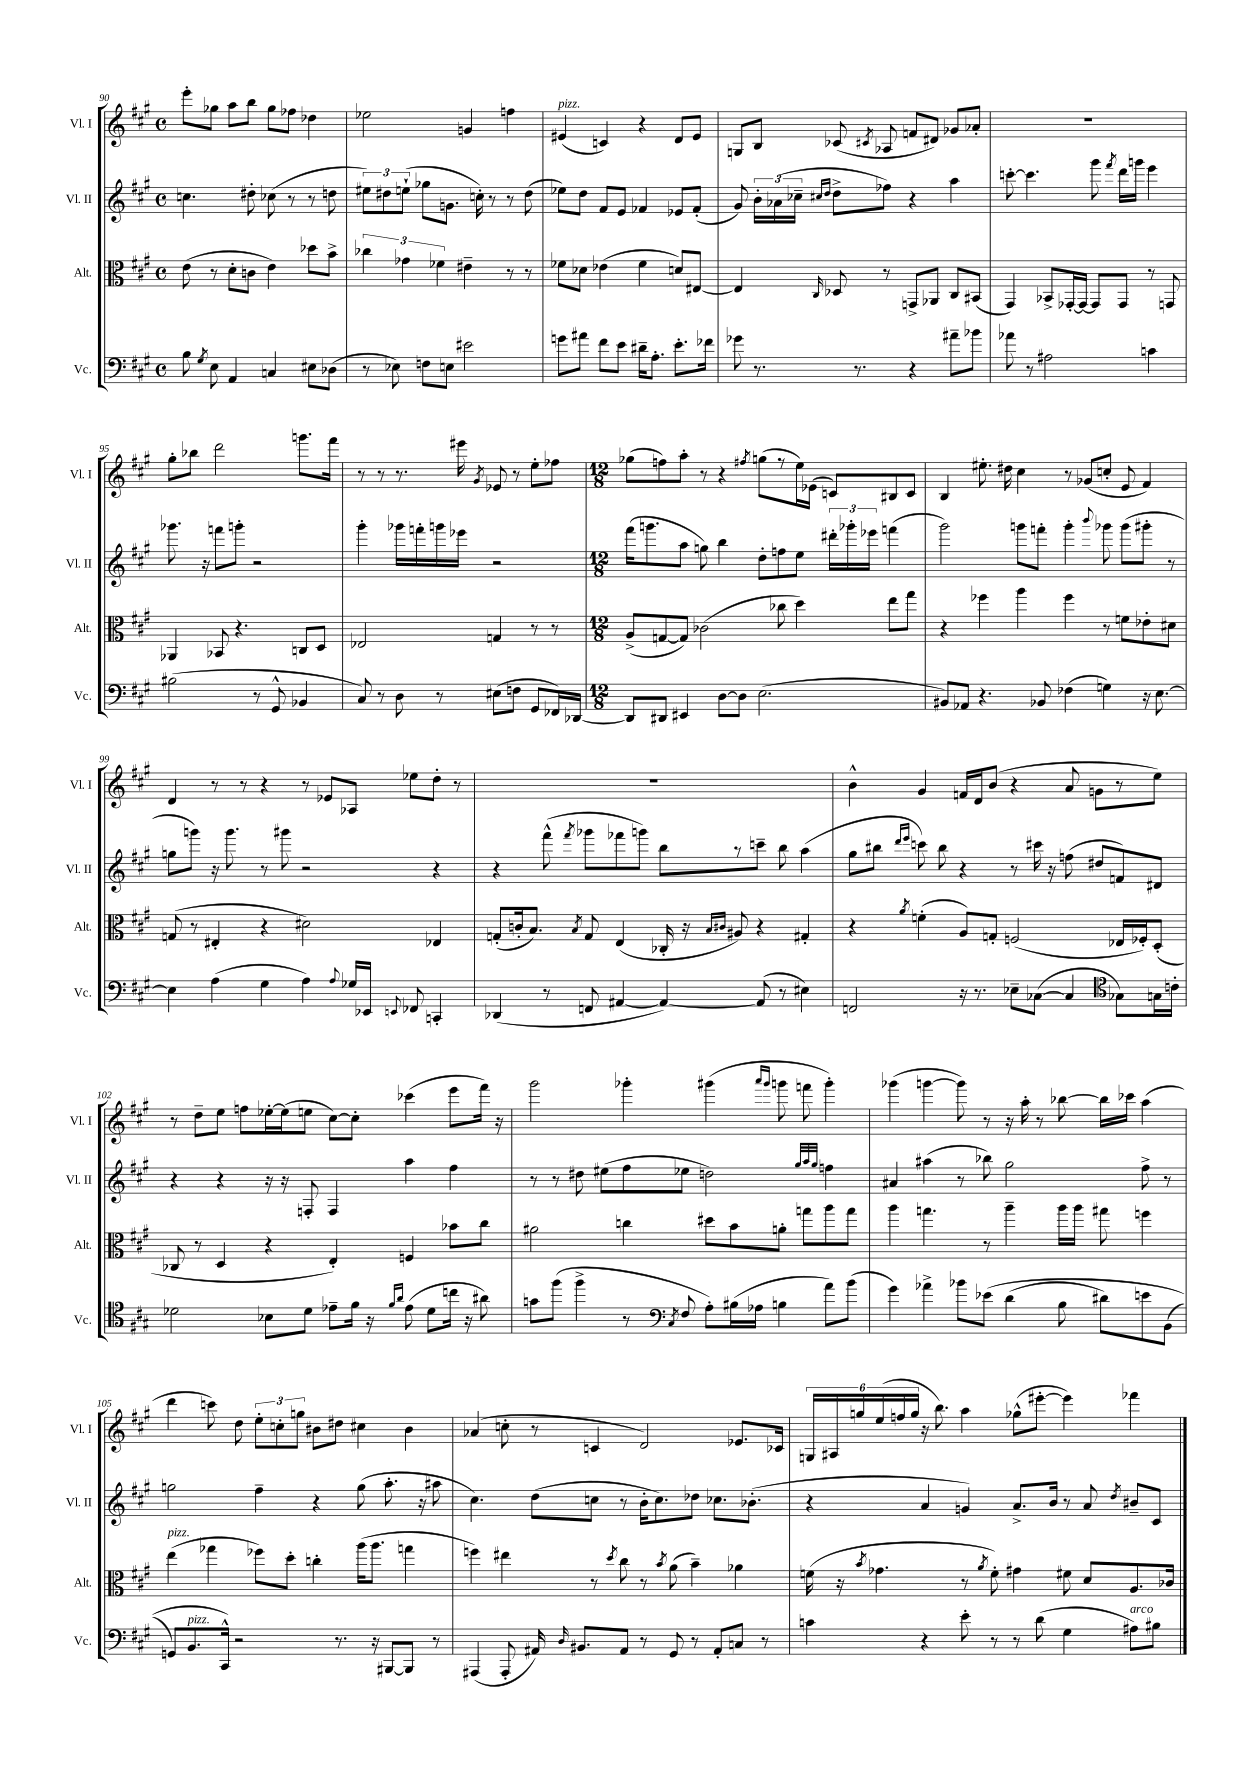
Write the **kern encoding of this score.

**kern	**kern	**kern	**kern
*staff4	*staff3	*staff2	*staff1
*clefF4	*clefC3	*clefG2	*clefG2
*k[f#c#g#]	*k[f#c#g#]	*k[f#c#g#]	*k[f#c#g#]
*M4/4	*M4/4	*M4/4	*M4/4
*met(c)	*met(c)	*met(c)	*met(c)
8B\	(8e\	4.cc\	8eee'\L
8qG#/	.	.	.
8E\	8r	.	8gg-\J
4AA/	8d'\L	.	8aa\L
.	8c\J	8dd#'\	8bb\J
4C/	4e\)	(8cc-\	8gg-\L
.	.	8r	8ff-\J
8E#\L	8dd-\L	8r	4dd-\
(8D-\J	8b^\J	8dd\	.
=	=	=	=
8r	6cc-\	12ee#\L)	2ee-\
.	.	12dd#\	.
8E-\)	.	.	.
.	6g-\	(12ee`\J	.
8F\L	.	8gg-\L	.
.	6f-\	.	.
8E\J	.	8.g\J	.
2e#\	4e#~\	.	4g/
.	.	16cc'\)	.
.	.	8r	.
.	8r	8r	4ff\
.	8r	(8dd#\	.
=	=	=	=
8g\L	8f-\L	8ee-\L)	(4e#/
8a#\J	8d-\J	8dd\J	.
8f#\L	(4e-\	8f#/L	4c/)
8e\J	.	8e/J	.
16d#~\LK	4f-\	4f-/	4r
8.A'\J	.	.	.
8.e'\L	8d/L)	8e-/L	8d/L
.	[8E#/J	(8f-'/J	8e#/J
16f-\Jk	.	.	.
=	=	=	=
8g-\	4E#/]	8g#/)	8G/L
8.r	.	24b'\LL	8B/J
.	.	(24a-\	.
.	.	24cc-~\JJ	.
.	.	16qqcc#/LL	.
.	16qqC#/	16qqdd/JJ	.
.	8D-/	8dd^\L	(8c-/
8.r	.	.	.
.	.	.	8qc#/
.	8r	8ff-\J)	8A-/
4r	8GG^/L	4r	8f/L
.	8AA-/J	.	8d#/J)
8a#~\L	8C#/L	4aa\	8g-/L
8b-\J	(8BB#/J	.	8a-'/J
=	=	=	=
8a-\	4GG#/)	[8ccc'\	1r
8r	.	4.ccc\]	.
2A#\	8BB-^/L	.	.
.	[16GG-'/L	.	.
.	16GG-/_JJ	.	.
.	8GG-/]L	8ggg#\	.
.	.	8qfff#/	.
.	8GG-/J	16ddd\LL	.
.	.	16ggg\JJ	.
4c\	8r	4eee\	.
.	8GG/	.	.
=	=	=	=
(2B#\	4AA-/	8.ggg-\	8gg#'\L
.	.	.	8bb-\J
.	.	16r	.
.	8BB-/	8fff\L	2ddd\
.	4.r	8ggg'\J	.
8r	.	2r	.
8GG#^^/	.	.	.
4BB-/	8C/L	.	8.ggg\L
.	8D/J	.	.
.	.	.	16fff#\Jk
=	=	=	=
8C#/)	2E-/	4ggg#'\	8r
8r	.	.	8r
8D\	.	16ggg-\LL	8.r
.	.	16fff'\	.
8r	.	16ggg\	.
.	.	16eee-\JJ	16eee#\
.	.	.	8qg#/
(8E#\L	4G/	2r	8e-/
8F\J	.	.	8r
8GG#/L	8r	.	8ee'\L
16FF-/L)	8r	.	8ff-\J
[16DD-/JJ	.	.	.
=	=	=	=
*M12/8	*M12/8	*M12/8	*M12/8
8DD-/]L	(8A^/L	(16fff#\LK	(8gg-\L
.	.	8.ggg\	.
8DD#/J	[8G/	.	8ff\)
4EE#/	8G/]J)	8aa\J	8aa'\J
.	(2c-\	8gg\)	8r
[8D\L	.	4bb\	4r
8D\]J	.	.	.
.	.	.	8qff#/
(2.E\	.	8dd'\L	(8gg\L
.	8cc-\	8ff\	8r
.	4dd\)	8ee\J	16ee\L)
.	.	.	(16e-\JJ
.	.	24ddd#'\LL	8c/L)
.	.	24ggg-'\	.
.	.	24eee-\JJ	.
.	8ee\L	(4fff\	8B#/
.	8gg#\J	.	8c/J
=	=	=	=
8BB#/L)	4r	2ggg#\)	4B/
8AA-/J	.	.	.
4.r	4ff-\	.	8.ee#'\
.	.	.	16dd#\
.	4aa\	8ggg\L	4cc#\
8BB-/	.	8fff'\J	.
(4F-\	4ff-\	4ggg'\	8r
.	.	.	(8g-/L
.	.	8qqbbb/	.
4G\)	8r	8ggg-\	8cc'/J
.	8f\L	(8ggg-\L	8e/
16r	8e-'\	8ggg#'\J	4f#/)
[8.E\	.	.	.
.	8d#\J	8r	.
=	=	=	=
4E\]	(8G/	8gg\L	4d/
.	8r	8ggg\J)	.
(4A\	4E#'/	16r	8r
.	.	8.ggg\	.
.	.	.	8r
4G#\	4r	8r	4r
.	.	8ggg#\	.
4A\)	2d#\)	2r	8r
.	.	.	8e-/L
8qqA/	.	.	.
16G-/LL	.	.	8A-/J
16EE-/JJ	.	.	.
8qqEE/	.	.	.
8FF-/	.	.	8ee-\L
4CC'/	4E-/	4r	8dd'\J
.	.	.	8r
=	=	=	=
(4DD-/	(8G'/L	4r	1.r
.	16c'/k	.	.
.	8.B/J)	.	.
8r	.	(8fff#^^\	.
.	8qB/	8qfff#/	.
8FF/	8G/	8ggg-\L	.
[4AA#/	(4E/	8fff-\	.
.	.	8ggg\J)	.
4AA#/_)	16C-'/	8bb\L	.
.	16r	.	.
.	16qqB/LL	.	.
.	16qqc#/JJ	.	.
.	8A#/)	8r	.
(8AA#/]	4r	8ccc~\J	.
8r	.	8bb\	.
4E#\)	4G#'/	(4aa\	.
=	=	=	=
2FF/	4r	8gg#\L	4b^^\
.	.	8bb#\J	.
.	.	16qqddd/LL	.
.	8qa/	16qqeee/JJ	.
.	(4f'\	8ccc\)	4g#/
.	.	8bb#\	.
16r	8A/L)	4r	16f/LL
8.r	.	.	16d/J
.	8G'/J	.	(8b/J
8E-~\L	(2F/	8r	4r
([8C-\J	.	16ccc#\	.
.	.	16r	.
4C-/]	.	(8ff\	8a/
.	.	8dd#/L	8g\L
*clefC4	*	*	*
8G-\L)	16E-/LL	8f/)	8r
.	16F-'/J)	.	.
16G\L	(8D'/J	8d#/J	8ee\J)
16c'\JJ	.	.	.
=	=	=	=
2d-\	8C-/	4r	8r
.	8r	.	8dd~\L
.	4D/	4r	8ee\J
.	.	.	8ff\L
8B-\L	4r	16r	[16ee-'\L
.	.	16r	(16ee-\]J
8d-\J	.	8F'/	8ee\J
8e-~\L	4E'/)	4F/	[8cc#\L)
16f#\Jk	.	.	8cc#'\]J
16r	.	.	.
16qqf#/LL	.	.	.
16qqa/JJ	.	.	.
(8e-\	4F/	4aa\	(4ccc-\
8d-\L	.	.	.
16cc\Jk	8b-\L	4ff#\	8eee\L
16r	.	.	.
8a#\)	8cc#\J	.	16fff#\Jk)
.	.	.	16r
=	=	=	=
8g\L	2a#\	8r	2ggg#\
(8ff#\J	.	8r	.
4ff#^\	.	8dd#\	.
.	.	(8ee#\L	.
8r	4cc\	8ff#\	4ggg-'\
8qG#/	.	.	.
8F#/	.	8ee-\J	.
8A'\L)	8dd#\L	2dd\)	(4ggg#\
(16B#\L	8b\	.	.
16A-\JJ	.	.	.
.	.	.	16qqaaa/LL
.	.	.	16qqggg#/JJ
4B\	8a'\J	.	8ggg\
.	8gg\L	.	8fff\
.	.	32qqgg#/LLL	.
.	.	32qqaa/	.
.	.	32qqgg#/JJJ	.
8a\L)	8aa\	4ff\	4ggg'\)
(8b\J	8gg\J	.	.
=	=	=	=
*clefF4	*	*	*
4g#\)	4aa\	4a#/	(4ggg-\
4a-^\	4.gg\	(4aa#\	[4ggg\
8b-\L	.	8r	8ggg\])
&(8e-\J	8r	8bb-\)	8r
(4d\	4aa~\	2gg#\	16r
.	.	.	16aa'\
.	.	.	8r
8B\	16aa\LL	.	[8bb-\
.	16aa\JJ	.	.
8d#\L)	8gg#\	.	16bb-\]LL
.	.	.	16ccc-\JJ
8e\	4ff\	8ff#^\	(4aa\
(8BB\J	.	8r	.
=	=	=	=
8GG/L&)	(4ee\	2gg\	4ddd\
8.BB/	.	.	.
.	4gg-\	.	8ccc\)
16CC#^^/Jk)	.	.	.
2r	.	.	8dd\
.	8ff-\L)	4ff#~\	12ee'\L
.	.	.	12cc'\
.	8dd'\J	.	.
.	.	.	12gg\J
.	4cc'\	4r	8b#\L
8.r	.	.	8dd#\J
.	(16aa\LK	(8gg\	4cc#\
16r	8.aa\J	.	.
[8BBB#/L	.	8.aa'\	.
8BBB#/]J	4gg\	.	4b#\
.	.	16r	.
8r	.	8aa#\	.
=	=	=	=
(4AAA#/	4ff\)	4.cc#\)	(4a-/
8AAA#'/	4ee#\	.	8cc'\
16AA#/)	.	(8dd\L	8r
16qqD/	.	.	.
8.BB#/L	.	.	.
.	8r	8cc\J	4c/
.	8qdd/	.	.
8AA#/J	8cc#\	8r	.
8r	8r	16b'\LK	2d/)
.	.	8.cc\)	.
.	8qb/	.	.
8GG#/	(8a\	.	.
8r	4b~\)	8dd-\J	.
8AA#'/L	.	8.cc-\L	.
8C/J	4a-\	.	8.e-/L
.	.	(8.b-'\J	.
8r	.	.	.
.	.	.	16c-/Jk
=	=	=	=
4c\	(16f\	4r	24G/LL
.	.	.	24A#/
.	16r	.	.
.	.	.	24gg/
.	8qb/	.	.
.	4.g-\	.	(24ee/
.	.	.	24ff/
.	.	.	24gg/JJ
4r	.	4a/	16r
.	.	.	8.bb\)
8e'\	8r	4g/)	4aa\
.	8qa/	.	.
8r	8f'\)	.	.
8r	4g#\	8.a^/L	(8gg-^^\L
(8d\	.	.	[8eee#'\J
.	.	16b/Jk	.
4G#\	8f#\	8r	4eee#\])
.	8d/L	8a/	.
.	.	8qdd/	.
8A#\L)	8.A/	8b#~/L	4fff-\
8B#\J	.	8c#/J	.
.	16c-/Jk	.	.
==	==	==	==
*-	*-	*-	*-
